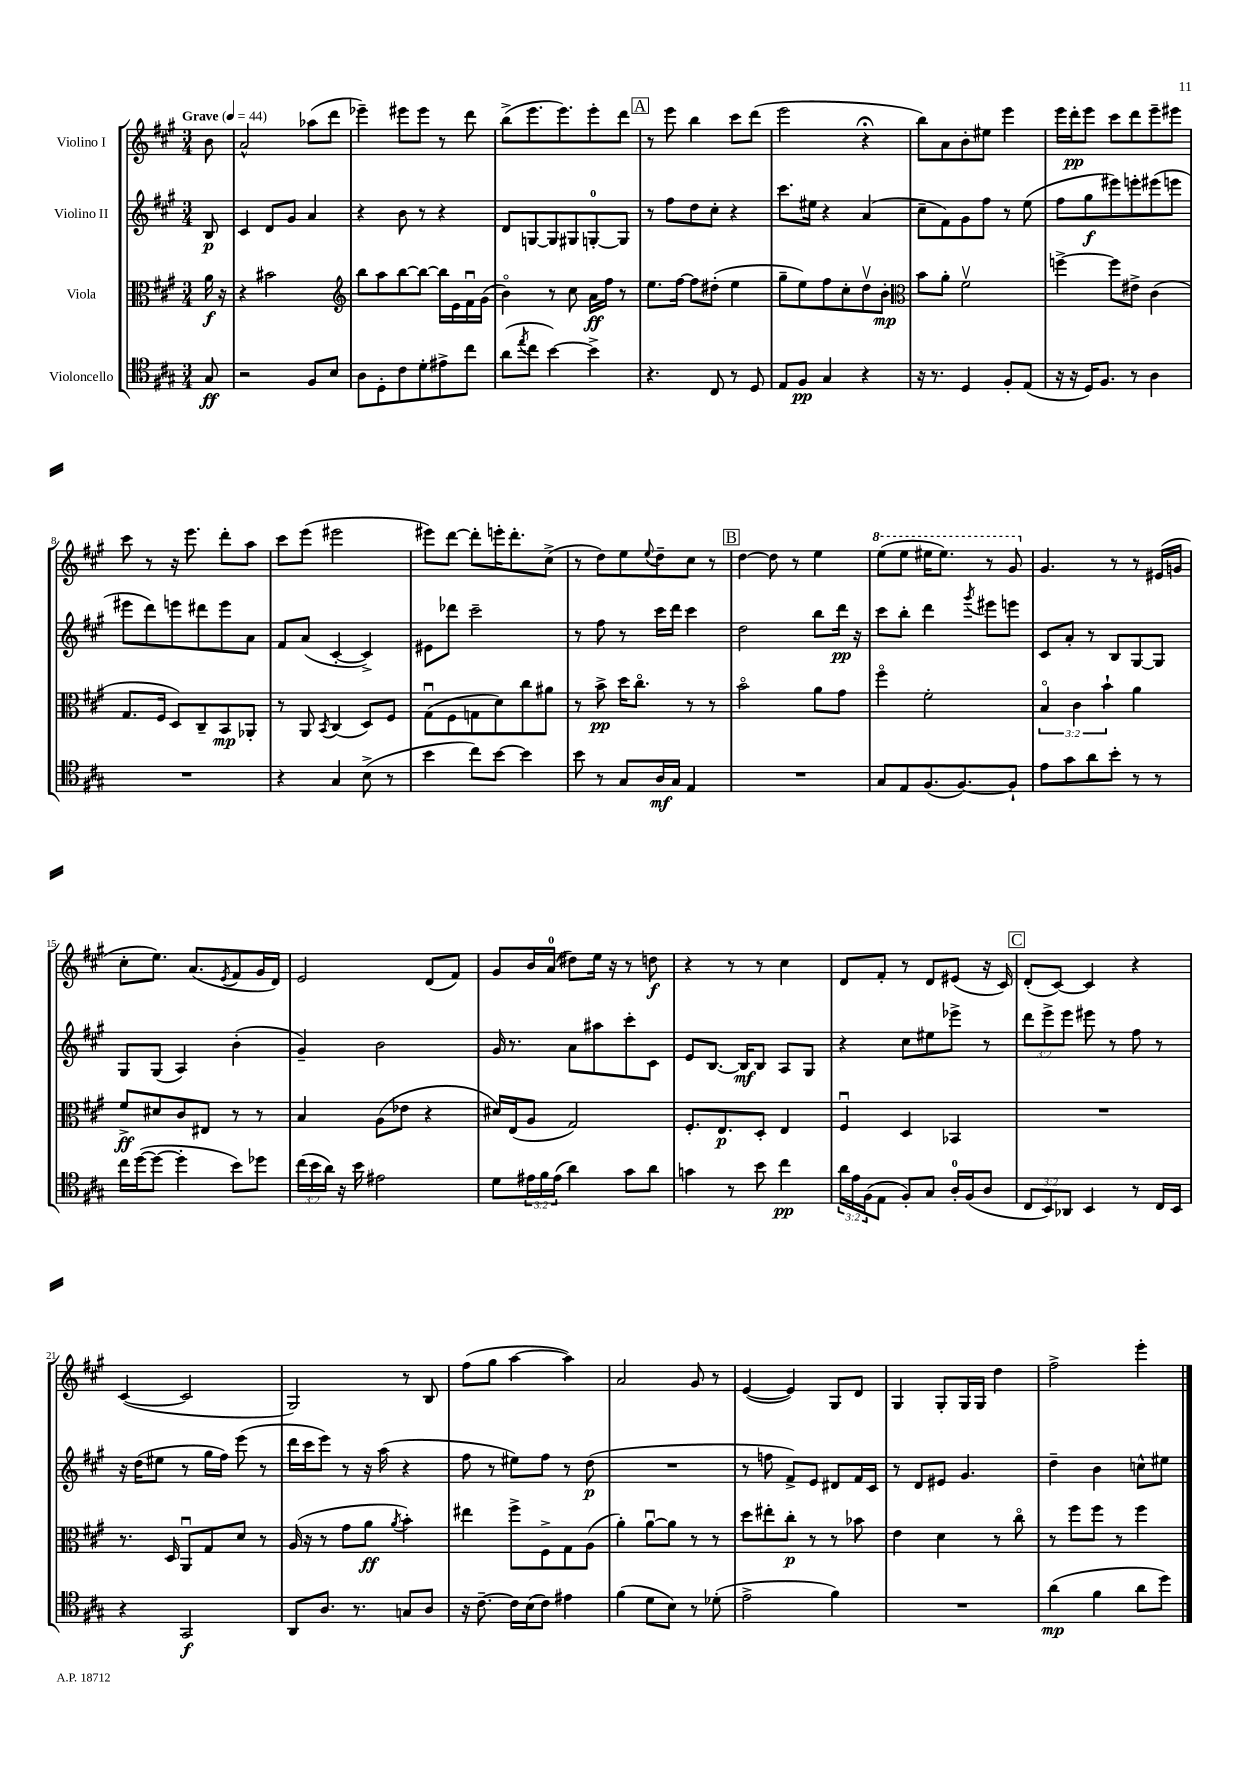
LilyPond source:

<<
\new StaffGroup <<
\new Staff = "s0" \with { instrumentName = "Violino I" } {
    \clef treble \key a \major \numericTimeSignature \time 3/4 \partial 8 \tempo "Grave" 4 = 44
    b'8 |
    a'2-^ aes''8( d'''8 |
    ees'''4--) eis'''8 eis'''8 r8 d'''8 |
    b''8->( e'''8. e'''8.) e'''8-. d'''8 |
    \mark \markup { \box "A" } r8 e'''8 b''4 cis'''8 d'''8( |
    e'''2 r4\fermata |
    b''8) a'8 b'8-. eis''8 e'''4 |
    e'''16 d'''16-.\pp e'''8 cis'''8 d'''8 e'''8-- eis'''8 |
    cis'''8 r8 r16 e'''8. d'''8-. a''8 |
    cis'''8 e'''8( eis'''2 |
    eis'''8) d'''8~ d'''8-. e'''16-. d'''8.-. cis''8->( |
    r8 d''8) e''8 \appoggiatura { e''8 } d''8-- cis''8 r8 |
    \mark \markup { \box "B" } d''4~ d''8 r8 e''4 |
    \ottava #1 e'''8( e'''8 eis'''16 eis'''8.) r8 gis''8 \ottava #0 |
    gis'4. r8 r8 eis'16( g'16 |
    cis''8-. e''8.) a'8.( \acciaccatura { e'8 } fis'8 gis'16 d'16) |
    e'2 d'8( fis'8) |
    gis'8 b'16 a'16-0( dis''8) e''16 r16 r8 d''8\f |
    r4 r8 r8 cis''4 |
    d'8 fis'8-. r8 d'8 eis'8( r16 cis'16) |
    \mark \markup { \box "C" } d'8-.( cis'8~) cis'4 r4 |
    cis'4~( cis'2 |
    gis2) r8 b8 |
    fis''8( gis''8 a''4~ a''4) |
    a'2 gis'8 r8 |
    e'4~( e'4) gis8 d'8 |
    gis4 gis8-. gis16 gis16 d''4 |
    fis''2-> e'''4-. \bar "|." |
}
\new Staff = "s1" \with { instrumentName = "Violino II" } {
    \clef treble \key a \major \numericTimeSignature \time 3/4 \override Staff.TupletNumber.text = #tuplet-number::calc-fraction-text \partial 8
    b8\p |
    cis'4 d'8 gis'8 a'4 |
    r4 b'8 r8 r4 |
    d'8 g8~ g8 gis8 g8-0~-. g8 |
    \mark \markup { \box "A" } r8 fis''8 d''8 cis''8-. r4 |
    cis'''8. eis''16 r4 a'4( |
    cis''8-- fis'8) gis'8 fis''8 r8 e''8( |
    fis''8 gis''8\f eis'''8) e'''8-. eis'''8( e'''8 |
    eis'''8 d'''8) e'''8 dis'''8 e'''8 a'8 |
    fis'8 a'8( cis'4~-. cis'4->) |
    eis'8 des'''8 cis'''2-- |
    r8 fis''8 r8 cis'''16 d'''16 cis'''4 |
    \mark \markup { \box "B" } d''2 b''8 d'''16\pp r16 |
    cis'''8 b''8-. d'''4 \acciaccatura { gis'''8 } eis'''8 e'''8 |
    cis'8 a'8-. r8 b8 gis8~ gis8 |
    gis8 gis8( a4) b'4-.( |
    gis'4--) b'2 |
    gis'16 r8. a'8 ais''8 cis'''8-. cis'8 |
    e'8 b8.~ b16\mf b8 a8 gis8 |
    r4 cis''8 eis''8 ees'''8-> r8 |
    \mark \markup { \box "C" } \tuplet 3/2 { d'''8 e'''8-> e'''8 } eis'''8 r8 fis''8 r8 |
    r16 d''16( eis''8 r8 gis''16 fis''16) e'''8( r8 |
    d'''16 cis'''16 e'''8) r8 r16 a''16( r4 |
    fis''8 r8 eis''8) fis''8 r8 d''8\p( |
    R2. |
    r8 f''8 fis'8->) e'8 dis'8 fis'16 cis'16 |
    r8 d'8 eis'8 gis'4. |
    d''4-- b'4 c''8-^ eis''8 \bar "|." |
}
\new Staff = "s2" \with { instrumentName = "Viola" } {
    \clef alto \key a \major \numericTimeSignature \time 3/4 \override Staff.TupletNumber.text = #tuplet-number::calc-fraction-text \partial 8
    a'16\f r16 |
    r4 bis'2 |
    \clef treble b''8 a''8 b''8~ b''8~ b''16 e'16 fis'16\downbow gis'16( |
    b'4\flageolet) r8 cis''8 a'16\ff fis''16 r8 |
    \mark \markup { \box "A" } e''8. fis''16~ fis''8 dis''8-.( e''4 |
    gis''8-- e''8) fis''8 cis''8-. d''8\upbow b'8-.\mp |
    \clef alto b'8 a'8-. fis'2\upbow |
    f''4~-> f''8 eis'8-> cis'4( |
    gis8. fis16 d8) cis8-- b,8\mp aes,8-. |
    r8 a,8 \acciaccatura { b,8 } cis4( d8) fis8 |
    gis8\downbow( fis8 g8 d'8) cis''8 ais'8 |
    r8 b'8->\pp d''16 cis''8.\flageolet r8 r8 |
    \mark \markup { \box "B" } b'2\flageolet a'8 gis'8 |
    fis''4\flageolet fis'2-. |
    \tuplet 3/2 { b4\flageolet cis'4 b'4-! } a'4 |
    fis'8->\ff dis'8 cis'8 eis8 r8 r8 |
    b4 a8( ees'8 r4 |
    dis'16) e16( a8 gis2) |
    fis8.-. e8.\p d8-. e4 |
    fis4\downbow d4 bes,4 |
    \mark \markup { \box "C" } R2. |
    r8. d16 a,8\downbow gis8 d'8 r8 |
    a16( r16 r8 gis'8 a'8\ff \acciaccatura { a'8 } b'4-.) |
    eis''4 fis''8-> fis8-> gis8 a8( |
    a'4-.) a'8~\downbow a'8 r8 r8 |
    d''8 eis''8-. cis''8-.\p r8 r8 bes'8 |
    e'4 d'4 r8 cis''8\flageolet |
    r8 fis''8 fis''8 r8 fis''4 \bar "|." |
}
\new Staff = "s3" \with { instrumentName = "Violoncello" } {
    \clef tenor \key a \major \numericTimeSignature \time 3/4 \override Staff.TupletNumber.text = #tuplet-number::calc-fraction-text \partial 8
    gis8\ff |
    r2 fis8 b8 |
    a8 d8-. cis'8 d'8-. eis'8-> cis''8 |
    a'8( \acciaccatura { e''8 } cis''8 b'4~) b'4-> |
    \mark \markup { \box "A" } r4. cis8 r8 d8 |
    e8 fis8\pp gis4 r4 |
    r16 r8. d4 fis8-. e8( |
    r16 r16 d16) fis8. r8 a4 |
    R2. |
    r4 gis4 b8->( r8 |
    b'4 cis''8) b'8~ b'4 |
    b'8 r8 gis8 a16\mf gis16 e4 |
    \mark \markup { \box "B" } R2. |
    gis8 e8 fis8.( fis8.~) fis8-! |
    e'8 gis'8 a'8 b'8-. r8 r8 |
    cis''16 d''16~( d''8~ d''4-. b'8) des''8 |
    \tuplet 3/2 { cis''16( b'16 a'16) } r16 b'16 eis'2 |
    d'8 \tuplet 3/2 { eis'16 fis'16 eis'16( } a'4) gis'8 a'8 |
    g'4 r8 b'8 cis''4\pp |
    \tuplet 3/2 { a'16 e'16 fis16( } e8 fis8-.) gis8 a16-0-. fis16( a8 |
    \mark \markup { \box "C" } \tuplet 3/2 { cis8 b,8) aes,8 } b,4 r8 cis16 b,16 |
    r4 gis,2\f |
    a,8 a8. r8. g8 a8 |
    r16 cis'8.~-- cis'16 b16( cis'8) eis'4 |
    fis'4( d'8 b8) r8 des'8-.( |
    e'2-> fis'4) |
    R2. |
    a'4\mp( fis'4 a'8 d''8) \bar "|." |
}
>>
>>
